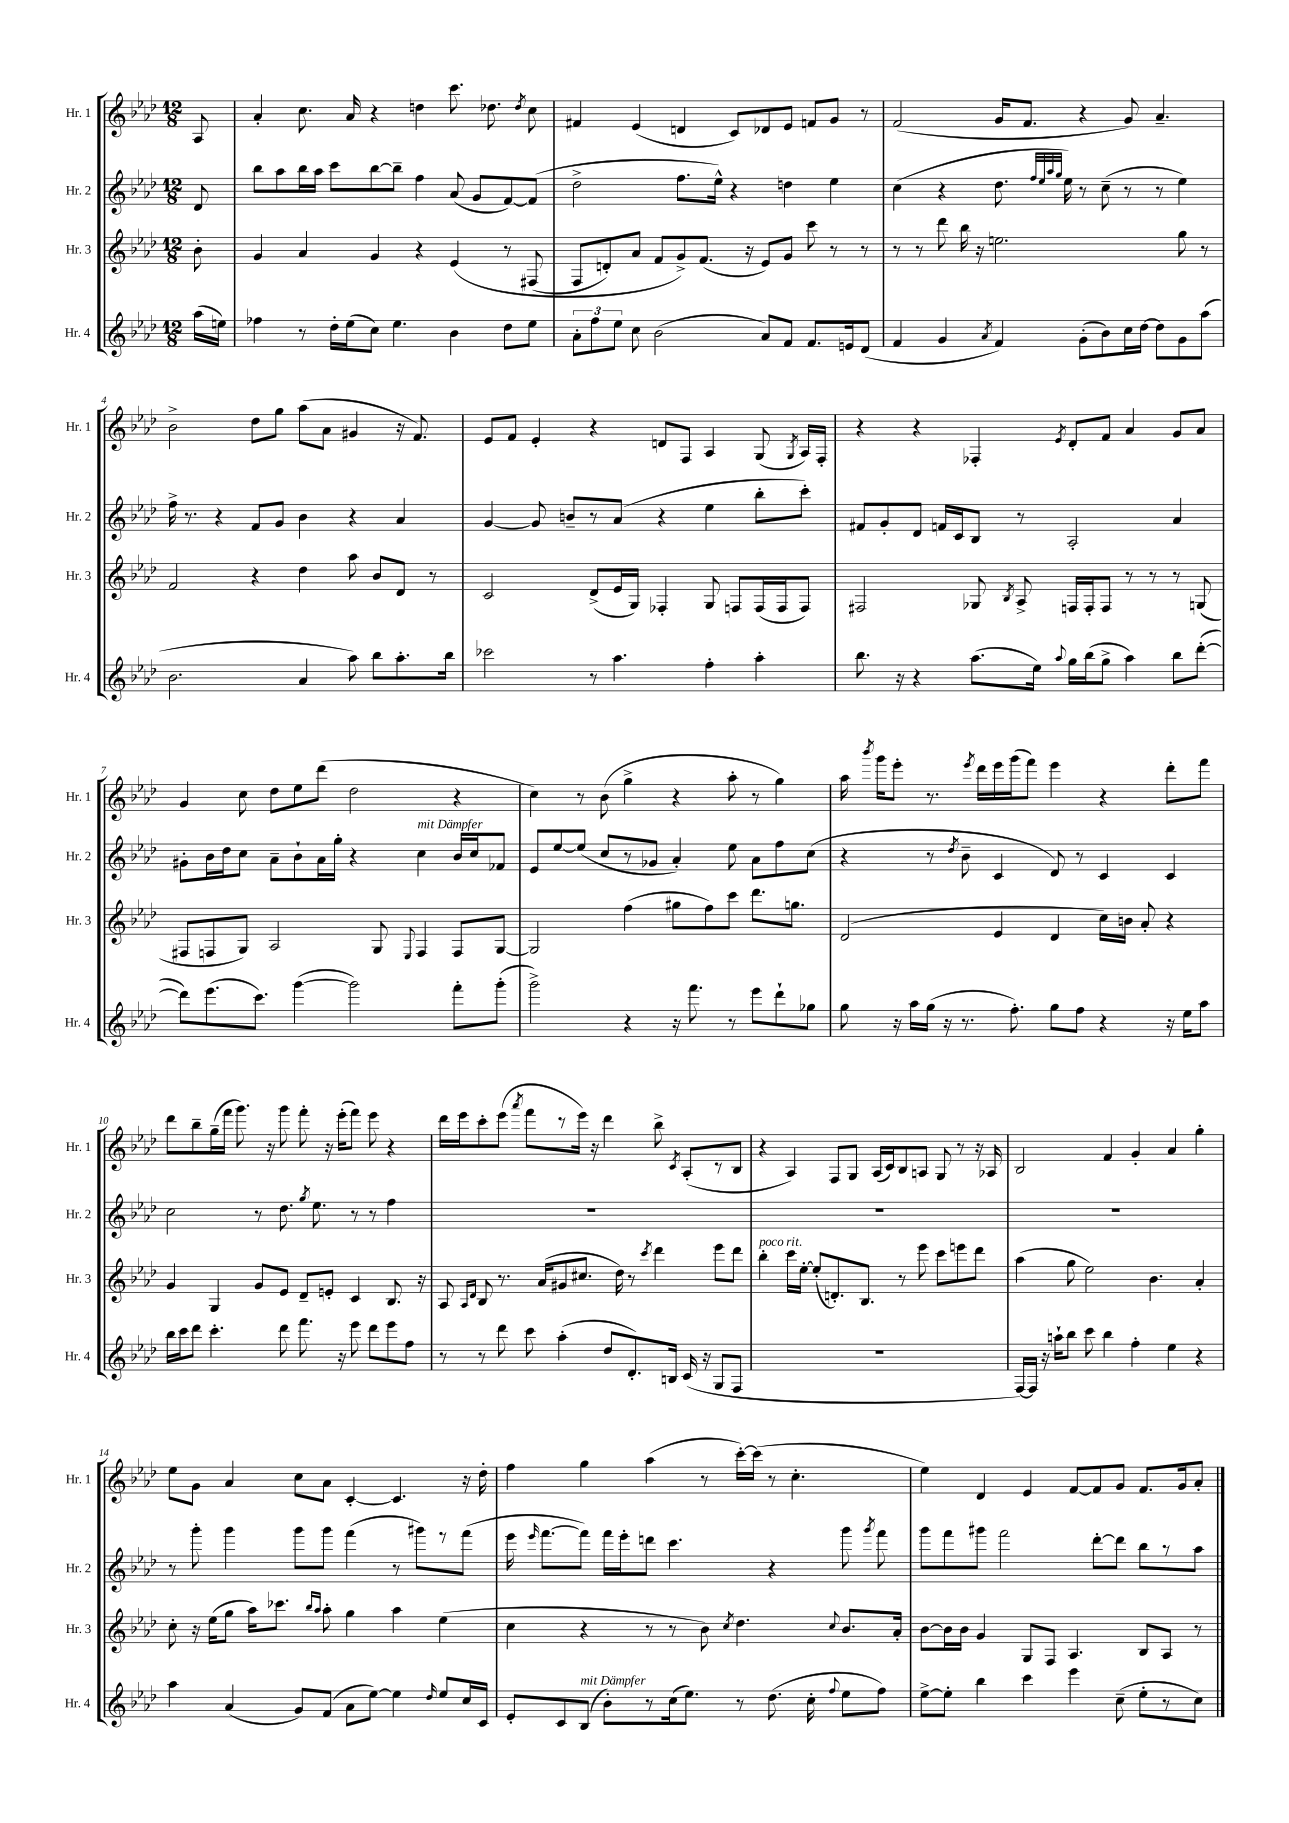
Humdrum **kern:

**kern	**kern	**kern	**kern
*staff4	*staff3	*staff2	*staff1
*clefG2	*clefG2	*clefG2	*clefG2
*k[b-e-a-d-]	*k[b-e-a-d-]	*k[b-e-a-d-]	*k[b-e-a-d-]
*M12/8	*M12/8	*M12/8	*M12/8
(16aa-\LL	8b-'\	8d-/	8A-/
16ee\JJ)	.	.	.
=	=	=	=
4ff-\	4g/	8bb-\L	4a-'/
.	.	8aa-\	.
8r	4a-/	16bb-\L	8.cc\
.	.	16aa-\JJ	.
16dd-'\LL	.	8ccc\L	.
(16ee-\J	.	.	16a-/
8cc\J)	4g/	[8bb-\	4r
4.ee-\	.	8bb-~\]J	.
.	4r	4ff\	4dd\
4b-\	&(4e-/	(8a-/	8.ccc\
.	.	8g/L	.
.	.	.	8.dd-\
8dd-\L	8r	[8f/)	.
.	.	.	8qdd-/
8ee-\J	(8F#/	(8f/]J	8cc\
=	=	=	=
12a-'\L	8F/L	2dd-^\	4f#/
12ff\	.	.	.
.	8d'/)	.	.
12ee-\J	.	.	.
8cc\	8a-/J	.	(4e-/
(2b-\	8f/L	.	.
.	8g^/&)	8.ff\L	4d/
.	(8.f/J	.	.
.	.	16ee-^^\Jk)	.
.	.	4r	8c/L)
.	16r	.	.
8a-/L)	8e-/L)	.	8d-/
8f/J	8g/J	4dd\	8e-/J
8.f/L	8ccc\	.	8f/L
.	8r	4ee-\	8g/J
16e/k	.	.	.
(8d-/J	8r	.	8r
=	=	=	=
4f/	8r	(4cc\	(2f/
.	8r	.	.
4g/	8ddd-\	4r	.
.	16bb-\	.	.
.	16r	.	.
8qa-/	.	.	.
4f/)	2.ee\	8.dd-\	16g/LK
.	.	.	8.f/J
.	.	32qqff/LLL	.
.	.	32qqee-/	.
.	.	32qqaa-/	.
.	.	32qqgg/JJJ	.
.	.	16ee-\)	.
(8g'\L	.	8r	4r
8b-\)	.	(8cc~\	.
16cc\L	.	8r	8g/)
[16dd-\JJ	.	.	.
8dd-\]L	.	8r	4.a-~/
8g\	8gg\	4ee-\)	.
(8aa-\J	8r	.	.
=	=	=	=
2.b-\	2f/	16ff^\	2b-^\
.	.	8.r	.
.	.	4r	.
.	4r	8f/L	8dd-\L
.	.	8g/J	8gg\J
4a-/	4dd-\	4b-\	(8aa-\L
.	.	.	8a-\J
8aa-\)	8aa-\	4r	4g#/
8bb-\L	8b-/L	.	.
8.aa-'\	8d-/J	4a-/	16r
.	.	.	8.f/)
.	8r	.	.
16bb-\Jk	.	.	.
=	=	=	=
2ccc-\	2c/	[4g/	8e-/L
.	.	.	8f/J
.	.	8g/]	4e-'/
.	.	8b~/L	.
8r	(8d-^/L	8r	4r
4.aa-\	16e-/L	(8a-/J	.
.	16G/JJ)	.	.
.	4F-'/	4r	8d/L
.	.	.	8F/J
4ff'\	8G/	4ee-\	4A-/
.	8F/L	.	.
4aa-'\	(16F/L	8bb-'\L	(8G/
.	16F/J	.	.
.	.	.	8qG/
.	8F/J)	8ccc'\J)	16A-/LL)
.	.	.	16F'/JJ
=	=	=	=
8.bb-\	2F#/	8f#/L	4r
.	.	8g'/	.
16r	.	.	.
4r	.	8d-/J	4r
.	.	16f/LL	.
.	.	16c/J	.
(8.aa-\L	8G-/	8B-/J	4F-'/
.	8qB-/	.	.
.	8A-^/	8r	.
16ee-\Jk)	.	.	.
8qqaa-/	.	.	8qe-/
16gg\LL	16F/LL	2A-'/	8d-'/L
(16bb-\J	16F'/J	.	.
8gg^\J	8F/J	.	8f/J
4aa-\)	8r	.	4a-/
.	8r	.	.
8bb-\L	8r	4a-/	8g/L
([8ddd-'\J	(8G/	.	8a-/J
=	=	=	=
8ddd-\]L)	8F#/L	8g#'\L	4g/
(8.eee-\	8F/	16b-\L	.
.	.	16dd-\J	.
.	8G/J)	8cc\J	8cc\
8.ccc\J)	.	.	.
.	2A-/	8a-~\L	8dd-\L
([4ggg\	.	8b-`\	8ee-\
.	.	16a-\L	(8ddd-\J
.	.	16gg'\JJ	.
2ggg\])	.	4r	2dd-\
.	8G/	.	.
.	8qqE-/	.	.
.	4F/	4cc\	.
8fff'\L	8F/L	16b-/LL	4r
.	.	16cc/J	.
(8ggg'\J	[8G/J	8f-/J	.
=	=	=	=
2ggg^\)	2G/]	8e-/L	4cc\)
.	.	[8ee-/	.
.	.	(8ee-/]J	8r
.	.	8cc/L	(8b-\
4r	(4ff\	8r	4gg^\
.	.	8g-/J	.
16r	8gg#\L	4a-'/)	4r
8.fff\	.	.	.
.	8ff\)	.	.
8r	8ccc\J	8ee-\	8aa-'\
8eee-\L	8.ddd-\L	8a-\L	8r
8ddd-`\	.	8ff\	4gg\)
.	8.gg\J	.	.
8gg-\J	.	(8cc\J	.
=	=	=	=
8gg\	(2d-/	4r	16aa-\
.	.	.	8qbbb-/
.	.	.	16ggg\LK
16r	.	.	8eee-'\J
16aa-\LL	.	.	.
(16gg\JJ	.	8r	8.r
16r	.	.	.
.	.	8qdd-/	.
8.r	.	8b-~\	.
.	.	.	8qeee-/
.	.	.	16ddd-\LL
.	4e-/	4c/	16eee-\
8.ff'\)	.	.	(16ggg\J
.	.	.	8fff\J)
8gg\L	4d-/	8d-/)	4eee-\
8ff\J	.	8r	.
4r	16cc\LL)	4c/	4r
.	16b\JJ	.	.
.	8a-'/	.	.
16r	4r	4c/	8ddd-'\L
16ee-\LK	.	.	.
8aa-\J	.	.	8fff\J
=	=	=	=
16bb-\LL	4g/	2cc\	8ddd-\L
16ccc\J	.	.	.
8ddd-\J	.	.	8bb-~\
4.ccc'\	4G/	.	(16gg~\L
.	.	.	16fff\JJ
.	.	.	8.ggg\)
.	8g/L	8r	.
.	.	.	16r
8ddd-\	8e-/J	8.dd-\	8ggg\
8.fff\	8d-~/L	.	8fff'\
.	.	8qgg/	.
.	.	8.ee-\	.
.	8e'/J	.	16r
16r	.	.	(16eee-'\LK
8eee-\	4c/	8r	8fff\J)
8ddd-\L	.	8r	8eee-\
8eee-\	8.B-/	4ff\	4r
8ff\J	.	.	.
.	16r	.	.
=	=	=	=
8r	8A-/	1.r	16ddd-\LL
.	.	.	16eee-\J
.	16qqA-/LL	.	.
.	16qqd-/JJ	.	.
8r	8B-/	.	8ccc'\
8ddd-\	8.r	.	(8eee-\J
.	.	.	8qaaa-/
8ccc\	.	.	8fff\L
.	(16a-/LK	.	.
(4aa-'\	8g#/	.	8r
.	8.cc#/J	.	16eee-\Jk)
.	.	.	16r
8dd-/L	.	.	4ddd-\
.	16dd-\)	.	.
8.d-'/)	8r	.	.
.	8qccc/	.	.
.	4ddd-\	.	8bb-^\
16B/Jk	.	.	.
.	.	.	8qc/
(16c/	.	.	(8A-'/L
16r	.	.	.
8G/L	8eee-\L	.	8r
8F/J	8ddd-\J	.	8B-/J
=	=	=	=
1.r	4bb-'\	1.r	4r
.	16ccc\LL	.	4A-/)
.	[16ee-'\JJ	.	.
.	(8ee-'/]L	.	.
.	8.d'/)	.	8F/L
.	.	.	8G/J
.	8.B-/J	.	.
.	.	.	(16A-/LL
.	.	.	16c/J)
.	8r	.	8B-/
.	8eee-\	.	8A/J
.	8ccc\L	.	8G/
.	8eee\	.	8r
.	8ddd-\J	.	16r
.	.	.	16A-/
=	=	=	=
[16F/LL)	(4aa-\	1.r	2B-/
16F/]JJ	.	.	.
16r	.	.	.
16aa`\LK	.	.	.
8bb-\J	8gg\	.	.
8ccc\	2ee-\)	.	.
4bb-\	.	.	4f/
4ff'\	.	.	4g'/
.	4.b-\	.	.
4ee-\	.	.	4a-/
4r	4a-'/	.	4gg'\
=	=	=	=
4aa-\	8cc'\	8r	8ee-\L
.	16r	8ggg'\	8g\J
.	(16ee-\LK	.	.
(4a-/	8gg\J	4ggg\	4a-/
.	16aa-\LK)	.	.
.	8.ccc-\J	.	.
8g/L)	.	8ggg\L	8cc\L
.	16qqbb-/LL	.	.
.	16qqaa-/JJ	.	.
(8f/J	8aa-'\	8ggg\J	8a-\J
8a-\L	4gg\	(4fff\	[4c'/
[8ee-\J)	.	.	.
4ee-\]	4aa-\	8r	4.c/]
.	.	8ggg#\L)	.
16qqdd-/	.	.	.
8ee-/L	(4ee-\	8r	.
16cc/L	.	(8fff\J	16r
16c/JJ	.	.	16dd-'\
=	=	=	=
8e-'/L	4cc\	16eee-\	4ff\
.	.	16qqeee-/	.
.	.	[8.fff\L	.
8c/	.	.	.
(8B-/J	4r	8fff\]J)	4gg\
8b-'\L)	.	16fff\LL	.
.	.	16eee-'\J	.
8r	8r	8ddd\J	(4aa-\
(16cc\k	8r	4.ccc\	.
8.ee-\J)	.	.	.
.	8b-\)	.	8r
.	8qcc/	.	.
8r	4.dd-\	.	[16ccc'\LL)
.	.	.	(16ccc\]JJ
(8.dd-\	.	4r	8r
.	.	.	4.cc'\
16cc'\	.	.	.
8qqff/	8qqcc/	.	.
8ee-\L	8.b-/L	8ggg\	.
.	.	8qggg/	.
8ff\J)	.	8fff\	.
.	16a-'/Jk	.	.
=	=	=	=
[8ee-^\L	[8b-\L	8ggg\L	4ee-\)
8ee-'\]J	16b-\]L	8fff\	.
.	16b-\JJ	.	.
4bb-\	4g/	8ggg#\J	4d-/
.	.	2fff\	.
4ccc\	8G/L	.	4e-/
.	8F/J	.	.
4eee-\	4.A-/	.	[8f/L
.	.	[8ddd-'\L	8f/]
(8cc~\	.	8ddd-\]J	8g/J
8ee-'\L	8B-/L	8bb-\L	8.f/L
8r	8A-/J	8r	.
.	.	.	16g/k
8cc\J)	8r	8aa-\J	8a-'/J
==	==	==	==
*-	*-	*-	*-
